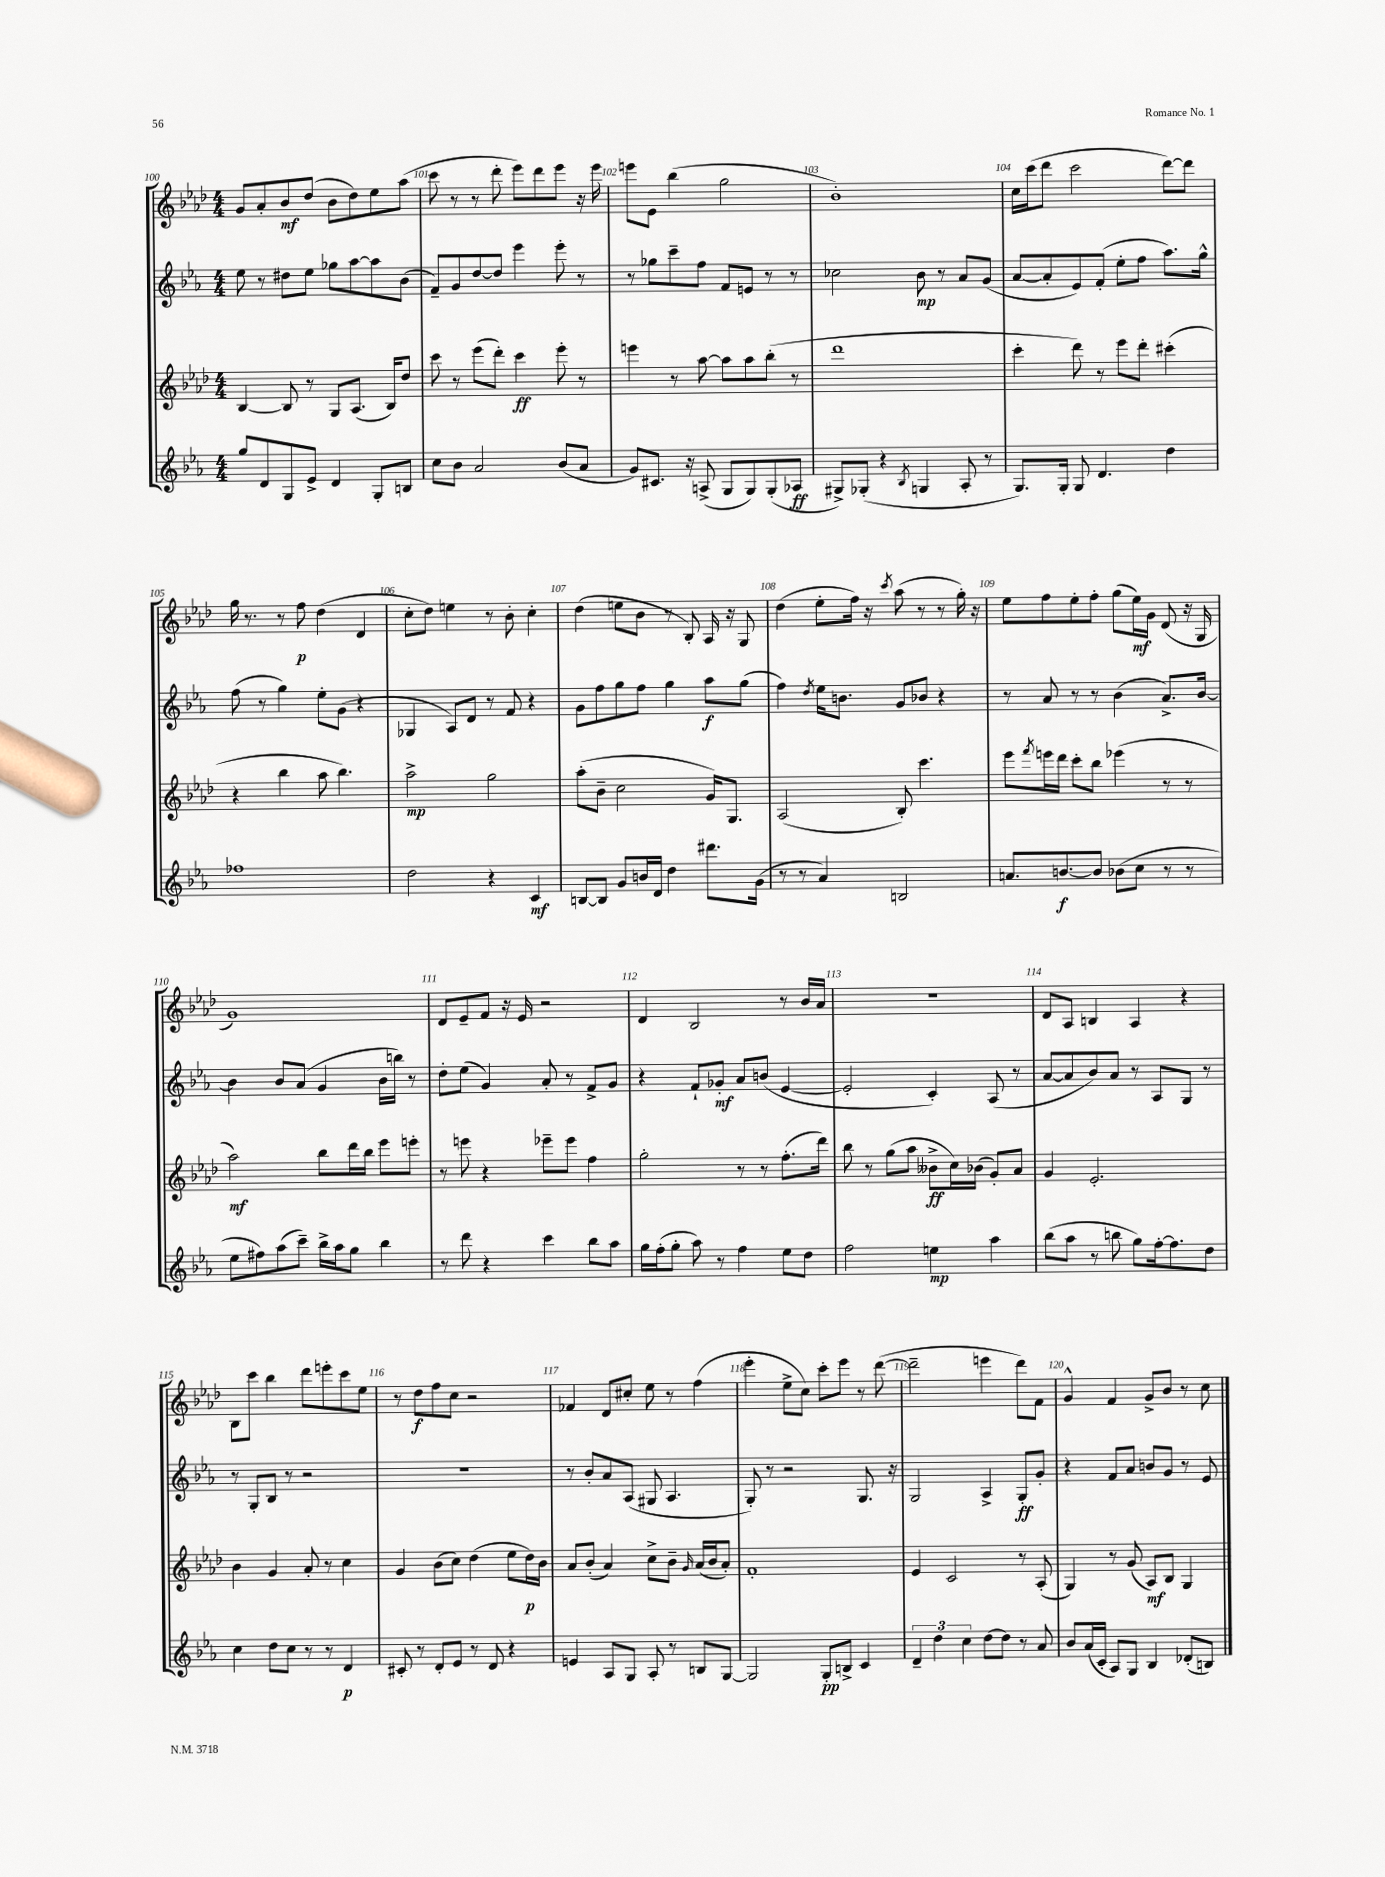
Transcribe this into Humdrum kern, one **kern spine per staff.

**kern	**kern	**kern	**kern
*staff4	*staff3	*staff2	*staff1
*clefG2	*clefG2	*clefG2	*clefG2
*k[b-e-a-]	*k[b-e-a-d-]	*k[b-e-a-]	*k[b-e-a-d-]
*M4/4	*M4/4	*M4/4	*M4/4
8gg	[4B-	8ee-	8g
8d	.	8r	8a-'
8G	8B-]	8dd#	8b-
8e-^	8r	8ee-	(8dd-
4d	8G	8gg-	8b-
.	(8.A-	[8aa-	8dd-)
8G'	.	8aa-]	8ee-
.	16B-)	.	.
8B	8dd-	(8b-	(8aa-
=	=	=	=
8cc	8ccc	8f~)	8ccc
8b-	8r	8g	8r
2a-	(8eee-	[8dd	8r
.	8ddd-')	8dd]	8ddd-'
.	4ccc	4eee-	8eee-)
.	.	.	8ddd-
(8b-	8eee-'	8eee-'	8eee-
8a-	8r	8r	16r
.	.	.	16eee-
=	=	=	=
8g)	4eee	8r	8eee
8.c#	.	8gg-	8e-
.	8r	8ccc~	(4bb-
16r	.	.	.
(8A^	[8aa-	8ff	.
8G	8aa-]	8f	2gg
8G)	8aa-	8e	.
(8G'	(8bb-'	8r	.
8A-	8r	8r	.
=	=	=	=
8G#^)	1ddd-	2cc-	1b-')
(8G-'	.	.	.
4r	.	.	.
8qB-	.	.	.
4G	.	8b-	.
.	.	8r	.
8A-'	.	8a-	.
8r	.	(8g	.
=	=	=	=
8.G)	4ccc'	[8a-	16cc
.	.	.	(16ccc
.	.	8a-']	8ddd-
16G'	.	.	.
8G	8ddd-)	8e-)	2ccc
4.d	8r	(8f'	.
.	8eee-	8ee-'	.
.	8ddd-'	8ff	.
4dd	(4ccc#'	8.aa-)	[8ddd-)
.	.	.	8ddd-]
.	.	16gg^^	.
=	=	=	=
1ff-	4r	(8ff	16gg
.	.	.	8.r
.	.	8r	.
.	4bb-	4gg)	8r
.	.	.	8ff
.	8aa-	8ee-'	(4dd-
.	4.bb-)	(8g	.
.	.	4r	4d-
=	=	=	=
2dd	2aa-^	4G-	8cc'
.	.	.	8dd-)
.	.	8A-)	4ee
.	.	8d	.
4r	2gg	8r	8r
.	.	8f	8b-'
4c	.	4r	4cc'
=	=	=	=
[8B	(8aa-'	8g	(4dd-
8B]	8b-~	8ff	.
8g	2cc	8gg	8ee
16b	.	8ff	8b-
16d	.	.	.
4dd	.	4gg	8r
.	.	.	8B-')
8.ddd#	16g)	8aa-	16A-
.	8.G	.	16r
.	.	(8gg	8G
(16g	.	.	.
=	=	=	=
8r	(2A-	4ff)	(4dd-
8r	.	.	.
.	.	8qdd	.
4a-)	.	16ee-	8ee-'
.	.	8.b	.
.	.	.	16ff)
.	.	.	16r
.	.	.	8qccc
2B	8B-')	8g	(8aa-
.	4.ccc	8b-	8r
.	.	4r	8r
.	.	.	16gg')
.	.	.	16r
=	=	=	=
8.a	8eee-	8r	8ee-
.	8qfff	.	.
.	16eee	8a-	8ff
[8.b	16ddd-	.	.
.	8ccc'	8r	8ee-'
8b]	8bb-	8r	8ff'
(8b-	(4eee-	(4b-	(8gg
8cc	.	.	16ee-)
.	.	.	16g
8r	8r	8.a-^)	(8d-
8r	8r	.	16r
.	.	[16b-	16G
=	=	=	=
8ee-	2aa-)	4b-]	1g)
8ff#)	.	.	.
(8aa-	.	8b-	.
8ccc~)	.	(8a-	.
16bb-^	8bb-	4g	.
16aa-	.	.	.
8gg	16ddd-	.	.
.	16bb-	.	.
4bb-	8eee-	16b-	.
.	.	16bb)	.
.	8eee'	8r	.
=	=	=	=
8r	8r	8dd'	8d-
8ddd	8eee	(8ee-	8e-~
4r	4r	4g)	8f
.	.	.	16r
.	.	.	16e-
4ccc	8eee-~	8a-'	2r
.	8eee-	8r	.
8bb-	4ff	8f^	.
8aa-	.	8g	.
=	=	=	=
16gg	2gg'	4r	4d-
(16ff'	.	.	.
8gg'	.	.	.
8aa-)	.	8f`	2B-
8r	.	8g-'	.
4ff	8r	8a-	.
.	8r	(8b	.
8ee-	(8.ff'	[4e-	8r
8dd	.	.	16b-
.	16ddd-)	.	16a-
=	=	=	=
2ff	8bb-	2e-']	1r
.	8r	.	.
.	(8gg	.	.
.	8aa-	.	.
4ee	8b--^	4c')	.
.	16cc)	.	.
.	(16b-	.	.
4aa-	8g')	(8A-	.
.	8a-	8r	.
=	=	=	=
(8bb-	4g	[8a-	8d-
8aa-	.	8a-]	8A-
8r	2.e-'	8b-)	4B
8bb	.	8a-	.
8gg)	.	8r	4A-
[16ff'	.	8A-	.
8.ff]	.	.	.
.	.	8G	4r
8dd	.	8r	.
=	=	=	=
4cc	4b-	8r	8B-
.	.	8G'	8ccc
8dd	4g	8B-	4bb-
8cc	.	8r	.
8r	8a-'	2r	8ddd-
8r	8r	.	8eee'
4d	4cc	.	8ccc
.	.	.	8ee-
=	=	=	=
8c#'	4g	1r	8r
8r	.	.	8dd-
8d'	(8b-	.	8ff
8e-	8cc)	.	8cc
8r	(4dd-	.	2r
8d	.	.	.
4r	8ee-	.	.
.	16dd-)	.	.
.	16b-	.	.
=	=	=	=
4e	8a-	8r	4f-
.	(8b-'	8b-'	.
8A-	4a-)	8a-	8d-
8G	.	(8A-	8cc#'
8A-'	8cc^	8G#	8ee-
8r	8b-~	4.A-	8r
.	16qqg	.	.
8B	(16a-	.	(4ff
.	16b-	.	.
[8G	8a-')	.	.
=	=	=	=
2G]	1f'	8G')	4eee-'
.	.	8r	.
.	.	2r	8ee-^
.	.	.	8cc)
8G'	.	.	8ccc'
8B^	.	.	8eee-
4c	.	8.G	8r
.	.	.	([8ddd-
.	.	16r	.
=	=	=	=
6d~	4e-	2G	2ddd-~]
6dd	.	.	.
.	2c	.	.
6cc	.	.	.
[8dd	.	4A-^	4eee
8dd]	.	.	.
8r	8r	8G'	8ddd-)
8a-	(8A-'	8g'	8f
=	=	=	=
8b-	4G)	4r	4g^^
(16a-	.	.	.
16c'	.	.	.
8A-)	8r	8f	4f
8G	(8g	8a-	.
4B-	8A-)	8b	8g^
.	8B-	8g	8b-
(8d-'	4G	8r	8r
8B)	.	8e-	8cc
==	==	==	==
*-	*-	*-	*-
